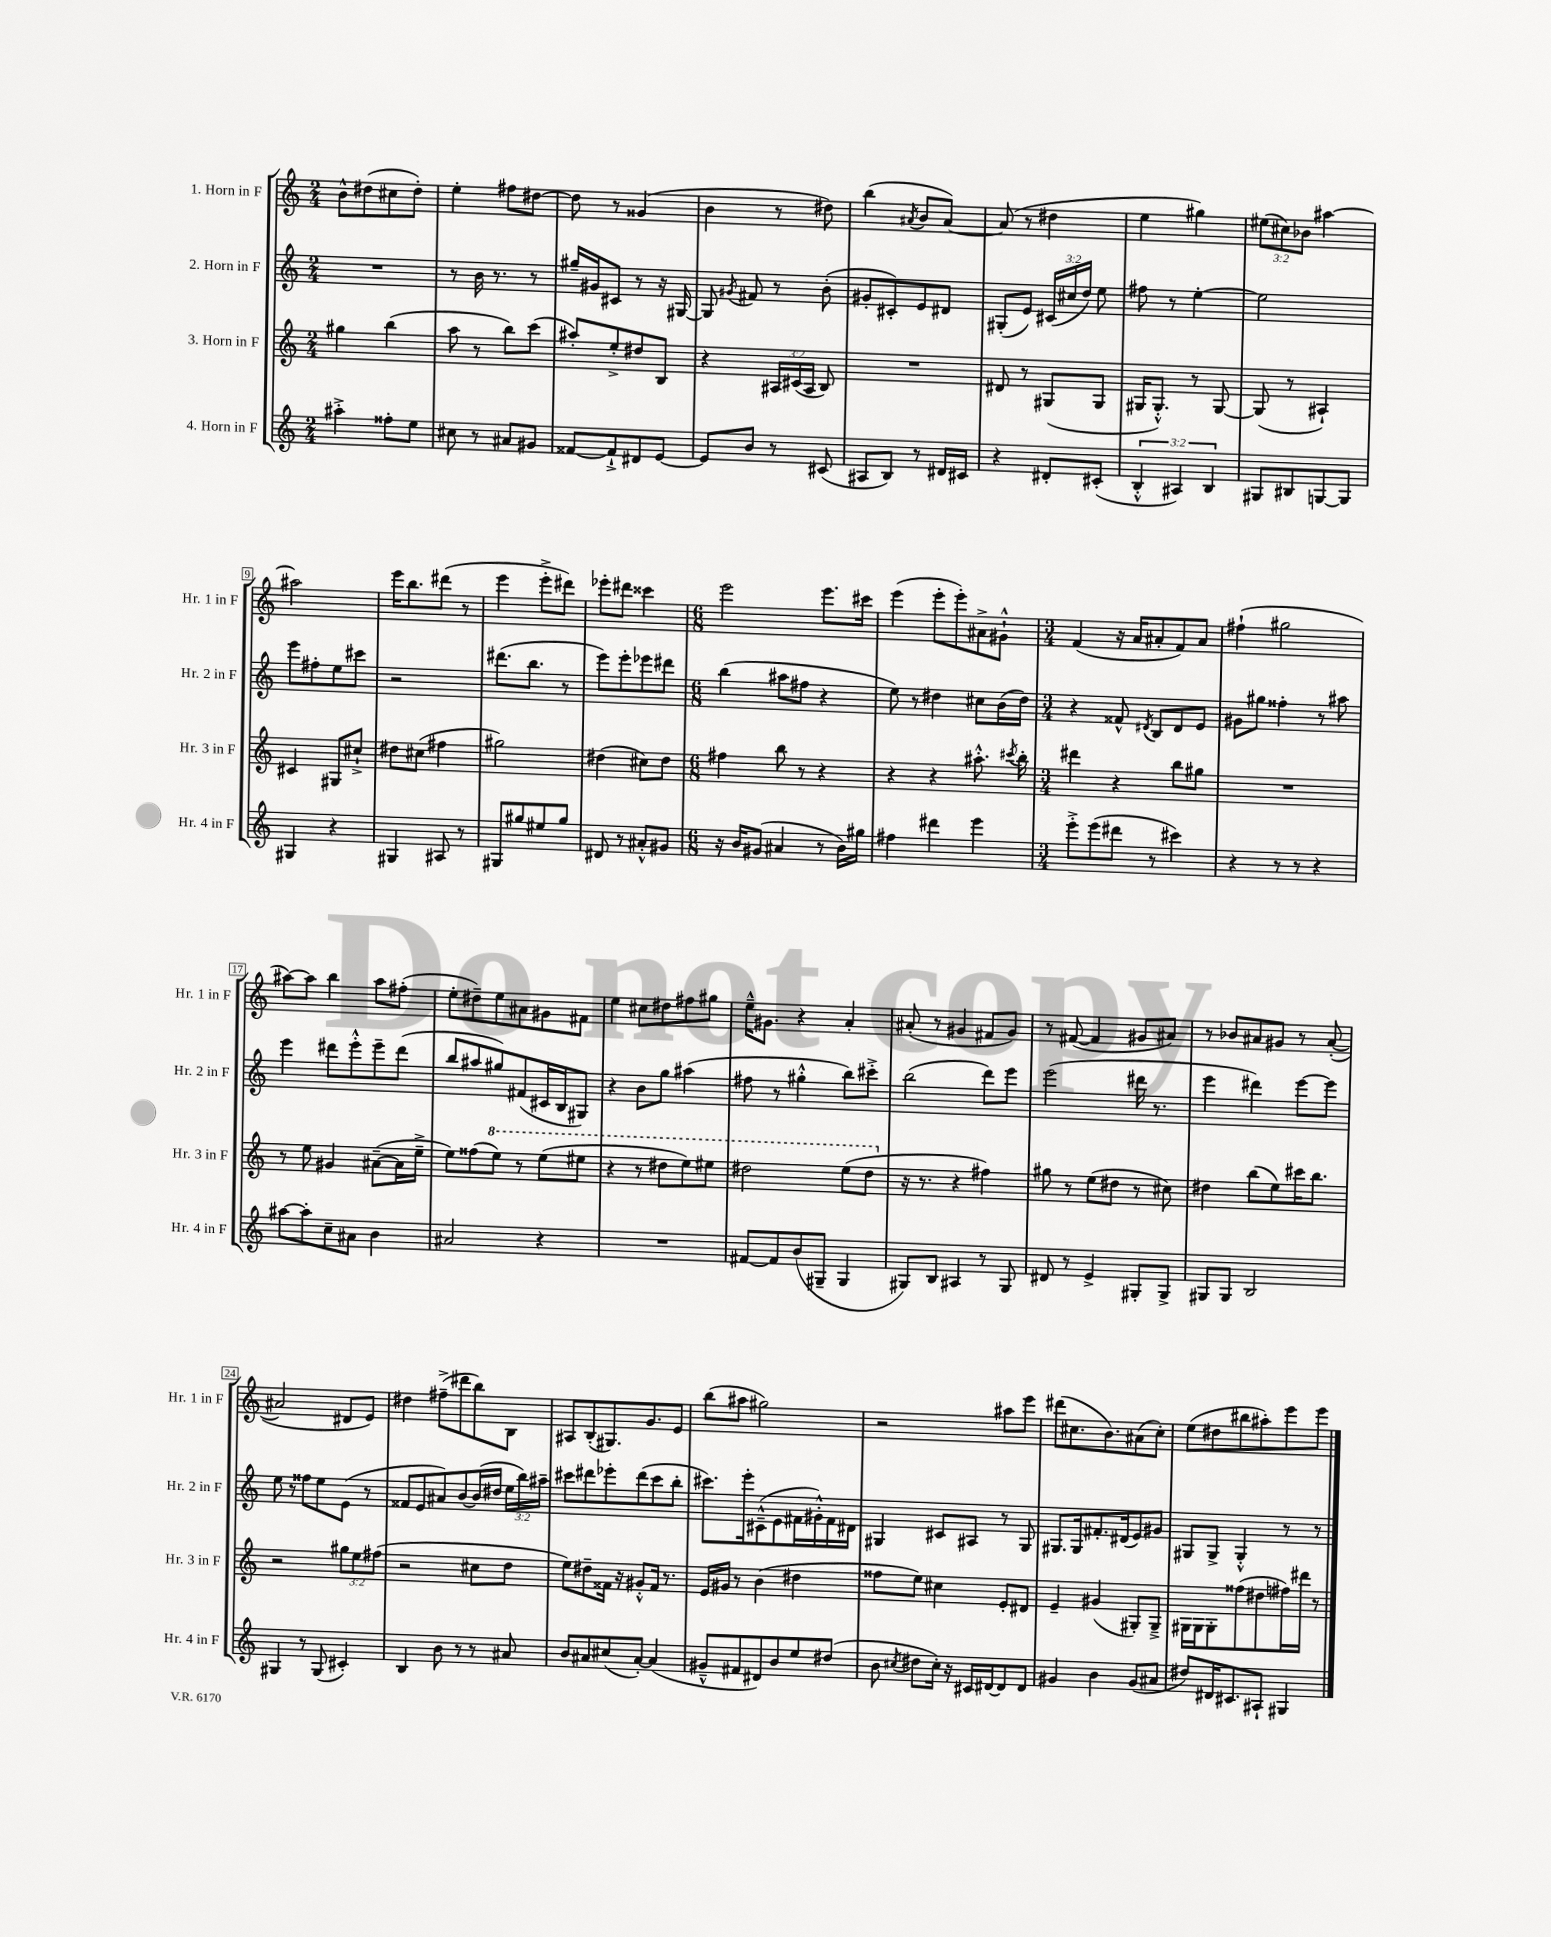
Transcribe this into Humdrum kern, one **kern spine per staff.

**kern	**kern	**kern	**kern
*part4	*part3	*part2	*part1
*staff4	*staff3	*staff2	*staff1
*I"4. Horn in F	*I"3. Horn in F	*I"2. Horn in F	*I"1. Horn in F
*I'Hr. 4 in F	*I'Hr. 3 in F	*I'Hr. 2 in F	*I'Hr. 1 in F
*clefG2	*clefG2	*clefG2	*clefG2
*k[]	*k[]	*k[]	*k[]
*M2/4	*M2/4	*M2/4	*M2/4
=1	=1	=1	=1
4aa#X'^\	4gg#X\	2r	8b^^\L
.	.	.	(8dd#X\
8ff##X'\L	(4bb\	.	8cc#X\
8ee\J	.	.	8dd#'\J)
=2	=2	=2	=2
8cc#X\	8aa\	8r	4ee'\
8r	8r	16b\	.
.	.	8.r	.
8a#X/L	8bb\L)	.	8ff#X\L
8g#X/J	(8ccc\J	8r	[8dd#X\J
=3	=3	=3	=3
[8f##X/L	8aa#X'/L)	16gg#X~/LL	8dd#\]
.	.	16g#X/J	.
8f##`^/]	8ee'^/	8c#X/J	8r
8d#X/	8dd#X/	8r	(4g##X/
[8e/J	8B/J	16r	.
.	.	[16G#X/	.
=4	=4	=4	=4
8e/L]	4r	8G#/]	4b\
.	.	8qg#X/	.
8b/J	.	8f#X/	.
8r	24A#X/LL	8r	8r
.	(24c#X/	.	.
.	24A#/JJ	.	.
(8c#X/	8B/)	(8b'\	8dd#X\)
=5	=5	=5	=5
8A#X/L	2r	8g#X'/L	(4bb\
8B/J)	.	8c#X'/)	.
.	.	.	8qa#X/
8r	.	8e/	8b/L
16d#X/LL	.	8d#X/J	[8a#/J)
16c#X/JJ	.	.	.
=6	=6	=6	=6
4r	8d#X/	(8G#X'/L	(8a#/]
.	8r	8e/J)	8r
8d#X'/L	(8G#X/L	(24c#X/LL	4dd#X\
.	.	24cc#X/	.
.	.	24dd/JJ)	.
(8c#X'/J	8G#/J	8ee\	.
=7	=7	=7	=7
6B'^^/	16G#X/KL	8ff#X\	4ee\
.	8.G#'^^/J)	.	.
.	.	8r	.
6A#X/)	.	.	.
.	8r	[4ee'\	4gg#X\)
6B/	.	.	.
.	[8G#/	.	.
=8	=8	=8	=8
8G#X/L	(8G#/]	2ee\]	(12ee#X\L
.	.	.	12cc#X\)
8B#X/	8r	.	.
.	.	.	12b-X\J
[8Gn/	4A#X`/)	.	[4aa#X\
8G/J]	.	.	.
!!LO:LB:g=z
=9	=9	=9	=9
4G#X/	4c#X/	8eee\L	2aa#X\]
.	.	8ff#X'\	.
4r	8G#X/L	8ee\	.
.	8cc#X`^/J	8ccc#X\J	.
=10	=10	=10	=10
4G#X/	8dd#X\L	2r	16eee\KL
.	.	.	8.bb\
.	(8cc#X\J	.	.
8A#X/	4ff#X\	.	(8ddd#X\J
8r	.	.	8r
=11	=11	=11	=11
8G#X/L	2gg#X\)	(8.ddd#X\L	4eee\
8gg#X/	.	.	.
.	.	8.bb\J	.
8ee#X/	.	.	8eee'^\L
8gg#/J	.	8r	8ddd#X\J)
=12	=12	=12	=12
8d#X/	(4dd#X\	8eee\L)	8eee-X'\L
8r	.	8eee'\	8ddd#X\J
8a#X'^^/L	8cc#X\L)	8eee-X\	4ccc##X\
8g#X/J	8dd#\J	8ddd#X\J	.
=13	=13	=13	=13
*M6/8	*M6/8	*M6/8	*M6/8
16r	4ff#X\	(4bb\	2eee\
16b/KL	.	.	.
(8g#X/J	.	.	.
4a#X/	8bb\	8aa#X\L	.
.	8r	8ff#X\J	.
8r	4r	4r	8.eee\L
16b\LL)	.	.	.
16gg#X\JJ	.	.	16ccc#X\Jk
=14	=14	=14	=14
4ff#X\	4r	8ee\)	(4eee\
.	.	8r	.
4ddd#X\	4r	4dd#X\	8eee'\L
.	.	.	8eee'\)
4eee\	8.aa#X'^^\	8cc#X\L	8a#X^\
.	.	(16b\L	8g#X`^^\J
.	8qccc#X/	.	.
.	16bb'\	16dd#\JJ)	.
=15	=15	=15	=15
*M3/4	*M3/4	*M3/4	*M3/4
8eee'^\L	4ddd#X\	4r	(4f/
(8eee\	.	.	.
8ddd#X\J	4r	8f##X^^/	16r
.	.	.	16a/KL
.	.	8qd#X/	.
8r	.	8B/L	8a#X'/
4ccc#X\)	8bb\L	8d#/	8f/)
.	8gg#X\J	8e/J	8a#/J
=16	=16	=16	=16
4r	2.r	8g#X\L	(4ff#X`\
.	.	8gg#X\J	.
8r	.	4ff##X'\	2gg#X\
8r	.	.	.
4r	.	8r	.
.	.	8aa#X\	.
!!LO:LB:g=z
=17	=17	=17	=17
[8aa#X\L	8r	4eee\	[8aa#X\L)
8aa#'\]	8ee\	.	8aa#\J]
8cc~\	4g#X/	8ddd#X\L	4bb\
8a#X\J	.	8eee'^^\	.
4b\	([8a#X~\L	8eee~\	8aa#\L
.	16a#\L]	(8ddd#\J	(8ff#X'\J
.	16ee~^\JJ	.	.
=18	=18	=18	=18
2a#X/	8ee\L)	8bb/L	8ee'\L
.	(8ff##X\	8aa#X/	8dd#X~\)
*	*8va	*	*
.	8eee\J)	8gg#X/)	8ee\
.	8r	(8f#X/	8a#X\
4r	(8eee\L	16c#X/L	8g#X\
.	.	16B/J	.
.	8eee#X\J	8G#X/J)	8f#X\J
=19	=19	=19	=19
2.r	4r	4r	4ee\
.	8r	8b\L	8cc#X\L
.	8ddd#X\L	8gg\J	8dd#X\
.	8eee\)	(4aa#X\	8ff#X\
.	8eee#X\J	.	8gg#X\J
=20	=20	=20	=20
[8f#X/L	2ddd#X\	8ff#X\	16ee~^^\KL
.	.	.	8.g#X\J
8f#/]	.	8r	.
(8b/	.	4gg#X'^^\	4r
8G#X~/J	.	.	.
4G#/	(8eee\L	8bb\L)	4a'/
.	8ddd#\J	8ccc#X'^\J	.
=21	=21	=21	=21
*	*X8va	*	*
8G#X/L)	16r	(2bb\	(8a#X'/
.	8.r	.	.
8B/J	.	.	8r
4A#X/	4r	.	4g#X/
8r	4ff#X\)	8ddd\L)	8f#X/L
8G#/	.	8eee\J	8g#/J)
=22	=22	=22	=22
8d#X/	8gg#X\	(2eee\	8r
8r	8r	.	([8f#X/
4e^/	(8ee\L	.	4f#/]
.	8dd#X\J	.	.
8G#X'/L	8r	16ddd#X\	8g#X/L
.	.	8.r	.
8G#^/J	8cc#X\)	.	8a#X/J)
=23	=23	=23	=23
8G#X/L	4dd#X\	4eee\	8r
8G#/J	.	.	8b-X/L
2B/	(8bb\L	4ddd#X\)	8a#X/
.	8ee\)	.	8g#X/J
.	16ccc#X\K	[8eee\L	8r
.	8.bb\J	.	.
.	.	8eee\J]	([8a#'/
!!LO:LB:g=z
=24	=24	=24	=24
4G#X/	2r	8ee\	2a#X/]
.	.	8r	.
8r	.	8ff##X\L	.
(8G#/	.	8ee\	.
4c#X'/)	12gg#X\L	(8e\J	8d#X/L
.	12ee\	.	.
.	.	8r	8e/J)
.	(12ff#X\J	.	.
=25	=25	=25	=25
4B/	2r	8f##X/L	4dd#X\
.	.	8e/	.
8b\	.	8a#X/)	(8ff#X~^\L
8r	.	[8b/	8ddd#X\
8r	8cc#X\L	(16b/L]	8bb\)
.	.	16dd#X/JJ	.
8a#X/	8dd\J	24ee\LL	8B\J
.	.	24bb\)	.
.	.	24aa#X~\JJ	.
=26	=26	=26	=26
8b/L	8ee\L)	8ccc#X\L	8A#X/L
8a#X/	8dd#X~\	8ddd#X\	(8B'/
(8cc#X/	16f##X\Jk	8eee-X'\	8.G#X/)
.	16r	.	.
[8a#'/J)	8g#X'^^/L	(8ddd#\	.
.	.	.	8.g/
(4a#/]	16f##/Jk	8ccc#\	.
.	8.r	.	.
.	.	8bb'\J	8e/J
=27	=27	=27	=27
8g#X~^^/L	16e/LL	8.ccc#X\L)	(8bb\L
.	16g#X/JJ	.	.
8f#X/	8r	.	8aa#X\J
.	.	16eee'\k	.
8d#X/)	(4b\	(8c#X~^^\	2gg#X\)
8b/	.	8e\	.
8ee/	4dd#X\	16f#X\L	.
.	.	16g#X'^^\)	.
(8dd#X/J	.	16f#\	.
.	.	16d#X\JJ	.
=28	=28	=28	=28
8b\	8ff##X\L	4G#X/	2r
8qcc#X/	.	.	.
8dd#X\L	8ee\J)	.	.
16cc#'\Jk)	4cc#X\	8c#X/L	.
16r	.	.	.
16c#X/LL	.	8A#X/J	.
[16d#X/J	.	.	.
8d#/]	8e'/L	8r	8aa#X\L
8d#/J	8d#X/J	8G#/	8eee\J
=29	=29	=29	=29
4g#X/	4e~/	8.G#X/L	(8ddd#X\L
.	.	.	8.cc#X\
.	.	16G#/k	.
4b\	(4g#X/	8.f#X'/	.
.	.	.	8.b\)
.	.	(16d#X/k	.
(8g#/L	8G#X'/L)	8e/)	(8a#X\
8a#X/J	8G#~^/J	8g#X/J	8cc#'\J)
=30	=30	=30	=30
8dd#X/L)	16G#X\LL	8G#X/L	(8ee\L
.	16G#\J	.	.
16d#X/K	8G#'\	8G#^/J	8dd#X\
8.c#X/	.	.	.
.	(8ff##X\	4G#'^^/	8bb#X\
8A#X`/J	8dd#X\	.	8aa#X'\)
4G#X/	16ff#X\L)	8r	8eee\
.	16ddd#X\JJ	.	.
.	8r	8r	8eee\J
==	==	==	==
*-	*-	*-	*-
